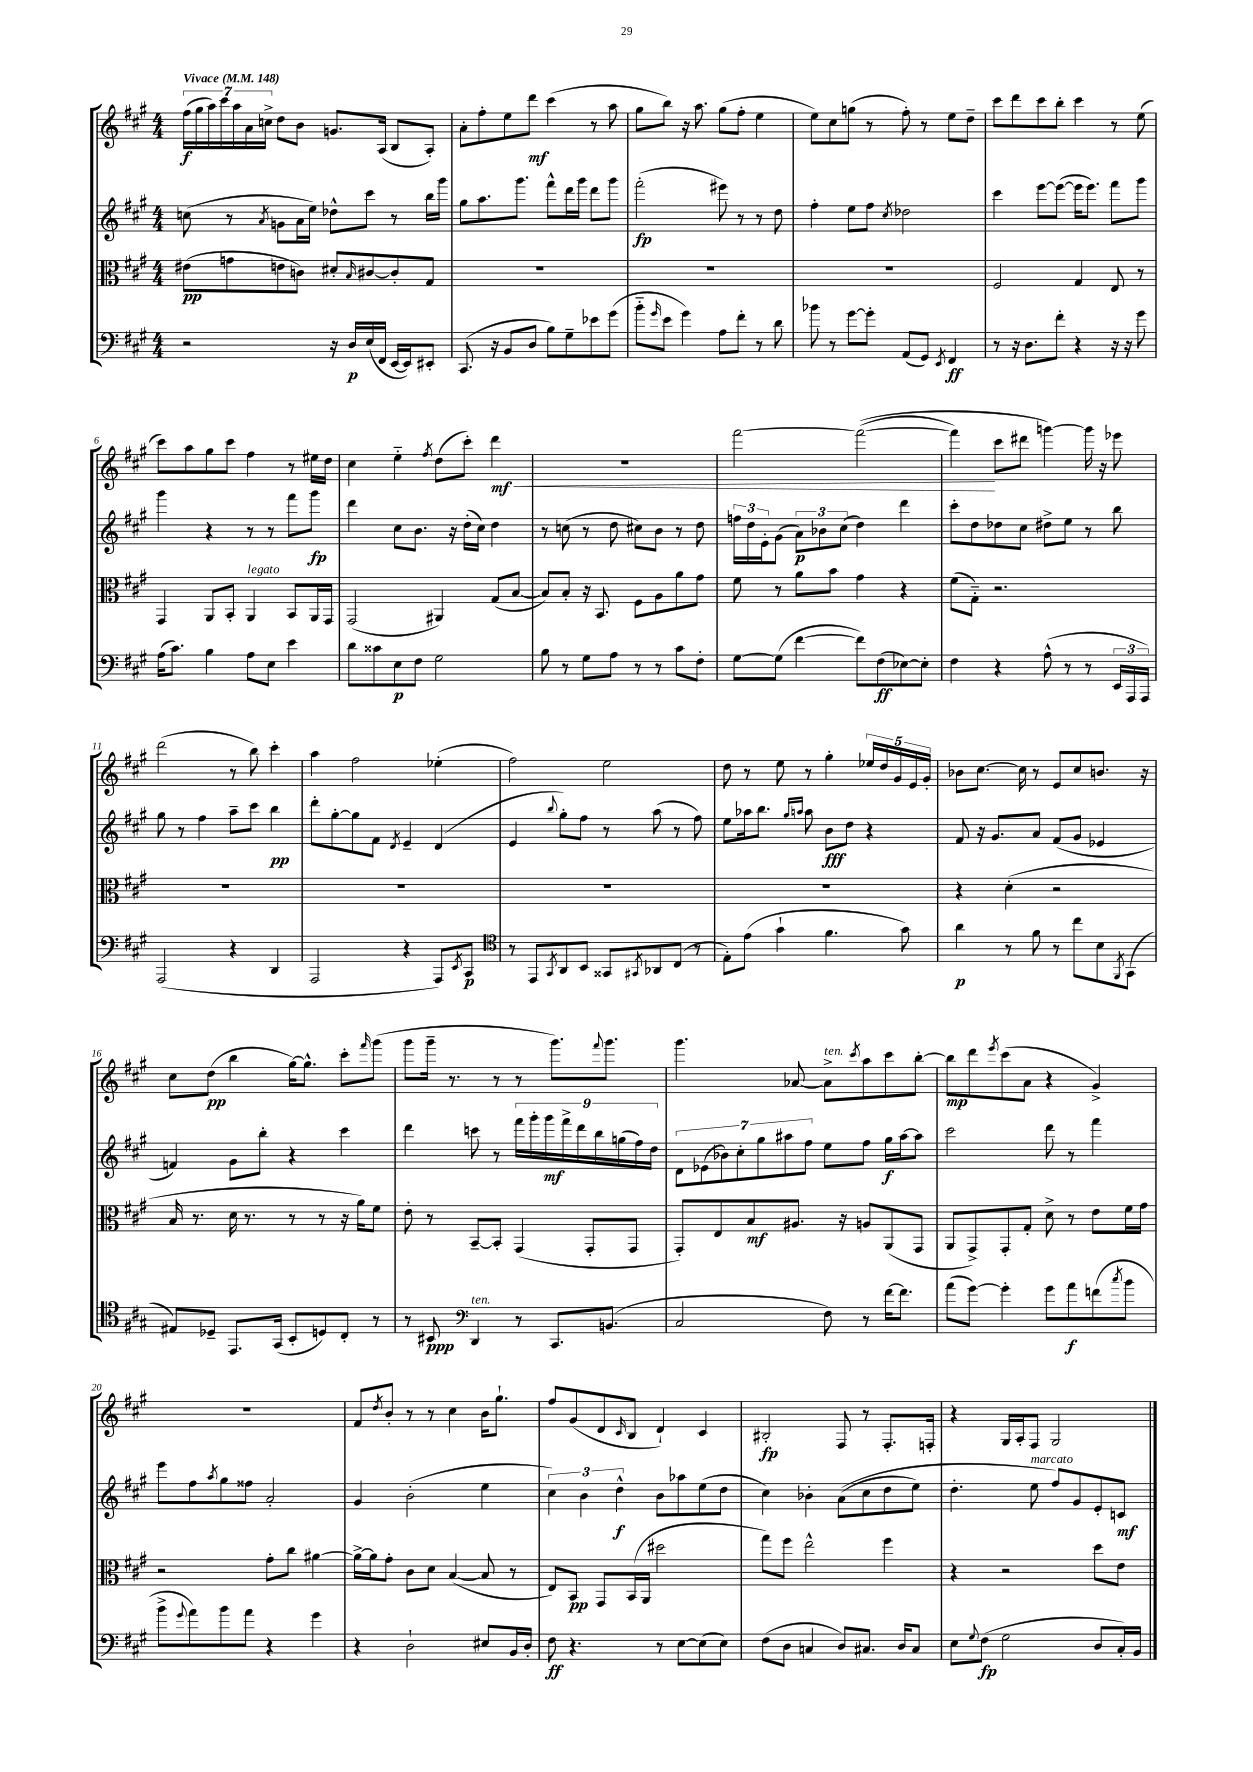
<<
\new StaffGroup <<
\new Staff = "s0" {
    \clef treble \key a \major \numericTimeSignature \time 4/4 \tempo "Vivace" 4 = 148
    \tuplet 7/4 { fis''16\f( gis''16 a''16) cis'''16 a''16 a'16 c''16-> } d''8 b'8 g'8. a16( b8 a8-.) |
    a'8-. fis''8-. e''8 d'''8\mf cis'''4( r8 a''8 |
    gis''8 b''8) r16 a''8. gis''8( fis''8-. e''4 |
    e''8) cis''8 g''8( r8 fis''8-.) r8 e''8 d''8-- |
    cis'''8 d'''8 cis'''8 b''8-. cis'''4 r8 e''8( |
    cis'''8) a''8 gis''8 cis'''8 fis''4 r8 eis''16 d''16 |
    cis''4 e''4-_ \acciaccatura { fis''8 } d''8( cis'''8-.) d'''4\mf\< |
    R1 |
    fis'''2~ fis'''2~(\( |
    fis'''4\!) cis'''8 dis'''8 g'''4~\) g'''16 r16 ees'''8 |
    d'''2( r8 b''8) cis'''4-. |
    a''4 fis''2 ees''4-.( |
    fis''2) e''2 |
    d''8 r8 e''8 r8 gis''4-. \tuplet 5/4 { ees''16 d''16 gis'16 e'16 gis'16-. } |
    bes'8 cis''8.~ cis''16 r8 e'8 cis''8 b'8. r16 |
    cis''8 d''8\pp( b''4 gis''16~) gis''8.-^ cis'''8-. \grace { fis'''16 } gis'''8( |
    gis'''8 gis'''16-- r8. r8 r8 gis'''8.) \appoggiatura { fis'''8 } gis'''8. |
    gis'''4. aes'8~ aes'8->^\markup { \italic "ten." } \acciaccatura { cis'''8 } a''8 cis'''8 b''8~-. |
    b''8\mp d'''8 \acciaccatura { e'''8 } cis'''8( a'8 r4 gis'4->) |
    R1 |
    fis'8 \acciaccatura { d''8 } b'8-. r8 r8 cis''4 b'16 gis''8.-! |
    fis''8 gis'8( d'8 \grace { cis'16 } b8 d'4-!) cis'4 |
    bis2-.\fp fis8 r8 fis8.-. f16-. |
    r4 gis16 a16-. fis8 gis2 \bar "|." |
}
\new Staff = "s1" {
    \clef treble \key a \major \numericTimeSignature \time 4/4
    c''8( r8 \acciaccatura { a'8 } g'8 a'16 e''16) des''8-^ cis'''8 r8 b''16 gis'''16 |
    gis''8 a''8. gis'''8. fis'''8-^ d'''16 gis'''16 d'''8 gis'''8 |
    fis'''2-.\fp( eis'''8) r8 r8 d''8 |
    fis''4-. e''8 fis''8 \acciaccatura { cis''8 } des''2 |
    cis'''4 e'''8~ e'''8~( e'''16 e'''8.) fis'''8 gis'''8 |
    gis'''4 r4 r8 r8 fis'''8 gis'''8\fp |
    d'''4 cis''8 b'8. r16 d''16-.( cis''16) d''4 |
    r8 c''8( r8 d''8 cis''8) b'8 r8 d''8 |
    \tuplet 3/2 { f''16 d''16 e'16-. } gis'8( \tuplet 3/2 { a'8\p) bes'8 cis''8( } d''4) d'''4 |
    cis'''8-. d''8 des''8 cis''8 dis''8-> e''8 r8 b''8 |
    gis''8 r8 fis''4 a''8-- cis'''8 b''4\pp |
    d'''8-. gis''8~-. gis''8 fis'8 \acciaccatura { d'8 } e'4-- d'4( |
    e'4 \appoggiatura { b''8 } gis''8-.) fis''8 r8 a''8( r8 fis''8) |
    e''8 aes''16 b''8. \grace { gis''16 a''16 } a''8 b'8\fff d''8 r4 |
    fis'8 r16 gis'8. a'8 fis'8( gis'8 ees'4 |
    f'4) gis'8 b''8-. r4 cis'''4 |
    d'''4 c'''8 r8 \tuplet 9/8 { fis'''16 gis'''16-. gis'''16\mf fis'''16-> d'''16 b''16 g''16( fis''16) d''16 } |
    \tuplet 7/4 { d'8 ees'8( bes'8) cis''8-. gis''8 ais''8 fis''8 } e''8 fis''8 gis''16\f ais''16~ ais''8 |
    cis'''2 d'''8 r8 fis'''4 |
    e'''8 fis''8 \acciaccatura { a''8 } gis''8 fisis''8 a'2-. |
    gis'4 b'2-.( e''4 |
    \tuplet 3/2 { cis''4) b'4 d''4-^\f } b'8 aes''8 e''8( d''8 |
    cis''4) bes'4-. a'8(\( cis''8 d''8 e''8) |
    d''4.-. e''8^\markup { \italic "marcato" } fis''8\) gis'8 e'8-. c'8\mf \bar "|." |
}
\new Staff = "s2" {
    \clef alto \key a \major \numericTimeSignature \time 4/4
    eis'8\pp( g'8 e'8 c'8) dis'8-. \grace { b16 } cis'8~ cis'8-. gis8 |
    R1 |
    R1 |
    R1 |
    fis2 gis4 e8 r8 |
    gis,4 a,8 b,8-. a,4^\markup { \italic "legato" } b,8 a,16 gis,16 |
    gis,2( ais,4) gis8( b8~ |
    b8) b8-. r16 b,8. fis8 a8 a'8 gis'8 |
    fis'8 r8 a'8 b'8 gis'4 r4 |
    fis'8( gis8-_) r2. |
    R1 |
    R1 |
    R1 |
    R1 |
    r4 d'4-.( r2 |
    b16 r8. d'16 r8. r8 r8 r16 a'16) fis'8 |
    e'8-. r8 b,8~-- b,8-. gis,4( gis,8-. gis,8 |
    gis,8-.) e8 b8\mf ais8. r16 a8 a,8( gis,8 |
    a,8 gis,8->) gis,8-. gis8-. d'8-> r8 e'8 fis'16 gis'16 |
    r2 gis'8-. cis''8 ais'4~ |
    ais'16~-> ais'16 gis'8-. cis'8 d'8 b4~( b8 r8 |
    e8) b,8\pp gis,8 b,16( a,16 dis''2 |
    gis''8) fis''8 e''2-^ fis''4 |
    r4 r2 d''8 e'8 \bar "|." |
}
\new Staff = "s3" {
    \clef bass \key a \major \numericTimeSignature \time 4/4
    r2 r16 d16\p e16( fis,16 e,16~ e,16) eis,8-. |
    cis,8.( r16 b,8 d8 b8) gis8-- ees'8 gis'8( |
    b'8-_ \grace { gis'16 } e'8 gis'4) a8 fis'8-. r8 d'8 |
    bes'8 r8 gis'8~ gis'8-. a,8( gis,8) \acciaccatura { e,8 } fis,4\ff |
    r8 r16 d8. fis'8-. r4 r16 r16 gis'8 |
    a16( cis'8.) b4 a8 e8 e'4 |
    d'8 cisis'8 e8\p fis8 gis2 |
    b8 r8 gis8 a8 r8 r8 cis'8 fis8-. |
    gis8~ gis8( fis'4~ fis'8) fis8\ff( ees8~) ees8-. |
    fis4 r4 a8-^( r8 r8 \tuplet 3/2 { e,16 a,,16 a,,16) } |
    a,,2( r4 d,4 |
    a,,2 r4 a,,8) \acciaccatura { e,8 } cis,8\p |
    \clef tenor r8 e,8 \acciaccatura { gis,8 } a,8 b,8 gisis,8 \acciaccatura { gis,8 } aes,8 cis8( r8 |
    e8-.) e'8( gis'4-! fis'4. gis'8) |
    a'4\p r8 fis'8 r8 cis''8 b8 \acciaccatura { fis,8 } gis,8( |
    eis8) des8-- e,8. gis,16( b,8-. d8) cis8-. r8 |
    r8 bis,8\ppp \clef bass d,4^\markup { \italic "ten." } r8 cis,8. b,8.( |
    cis2 fis8) r8 fis'16~ fis'8. |
    a'8( gis'8~) gis'4-. gis'8 a'8\f f'8( \acciaccatura { cis''8 } b'8 |
    b'8-> \appoggiatura { gis'8 } a'8) b'8 a'8 r4 gis'4 |
    r4 d2-! eis8 b,16 d16-. |
    fis8\ff r4. r8 e8~ e8( e8) |
    fis8( d8 c4 d8) cis8. d16 cis8 |
    e8 \appoggiatura { gis8 } fis8\fp( gis2 d8 cis16-.) b,16 \bar "|." |
}
>>
>>
